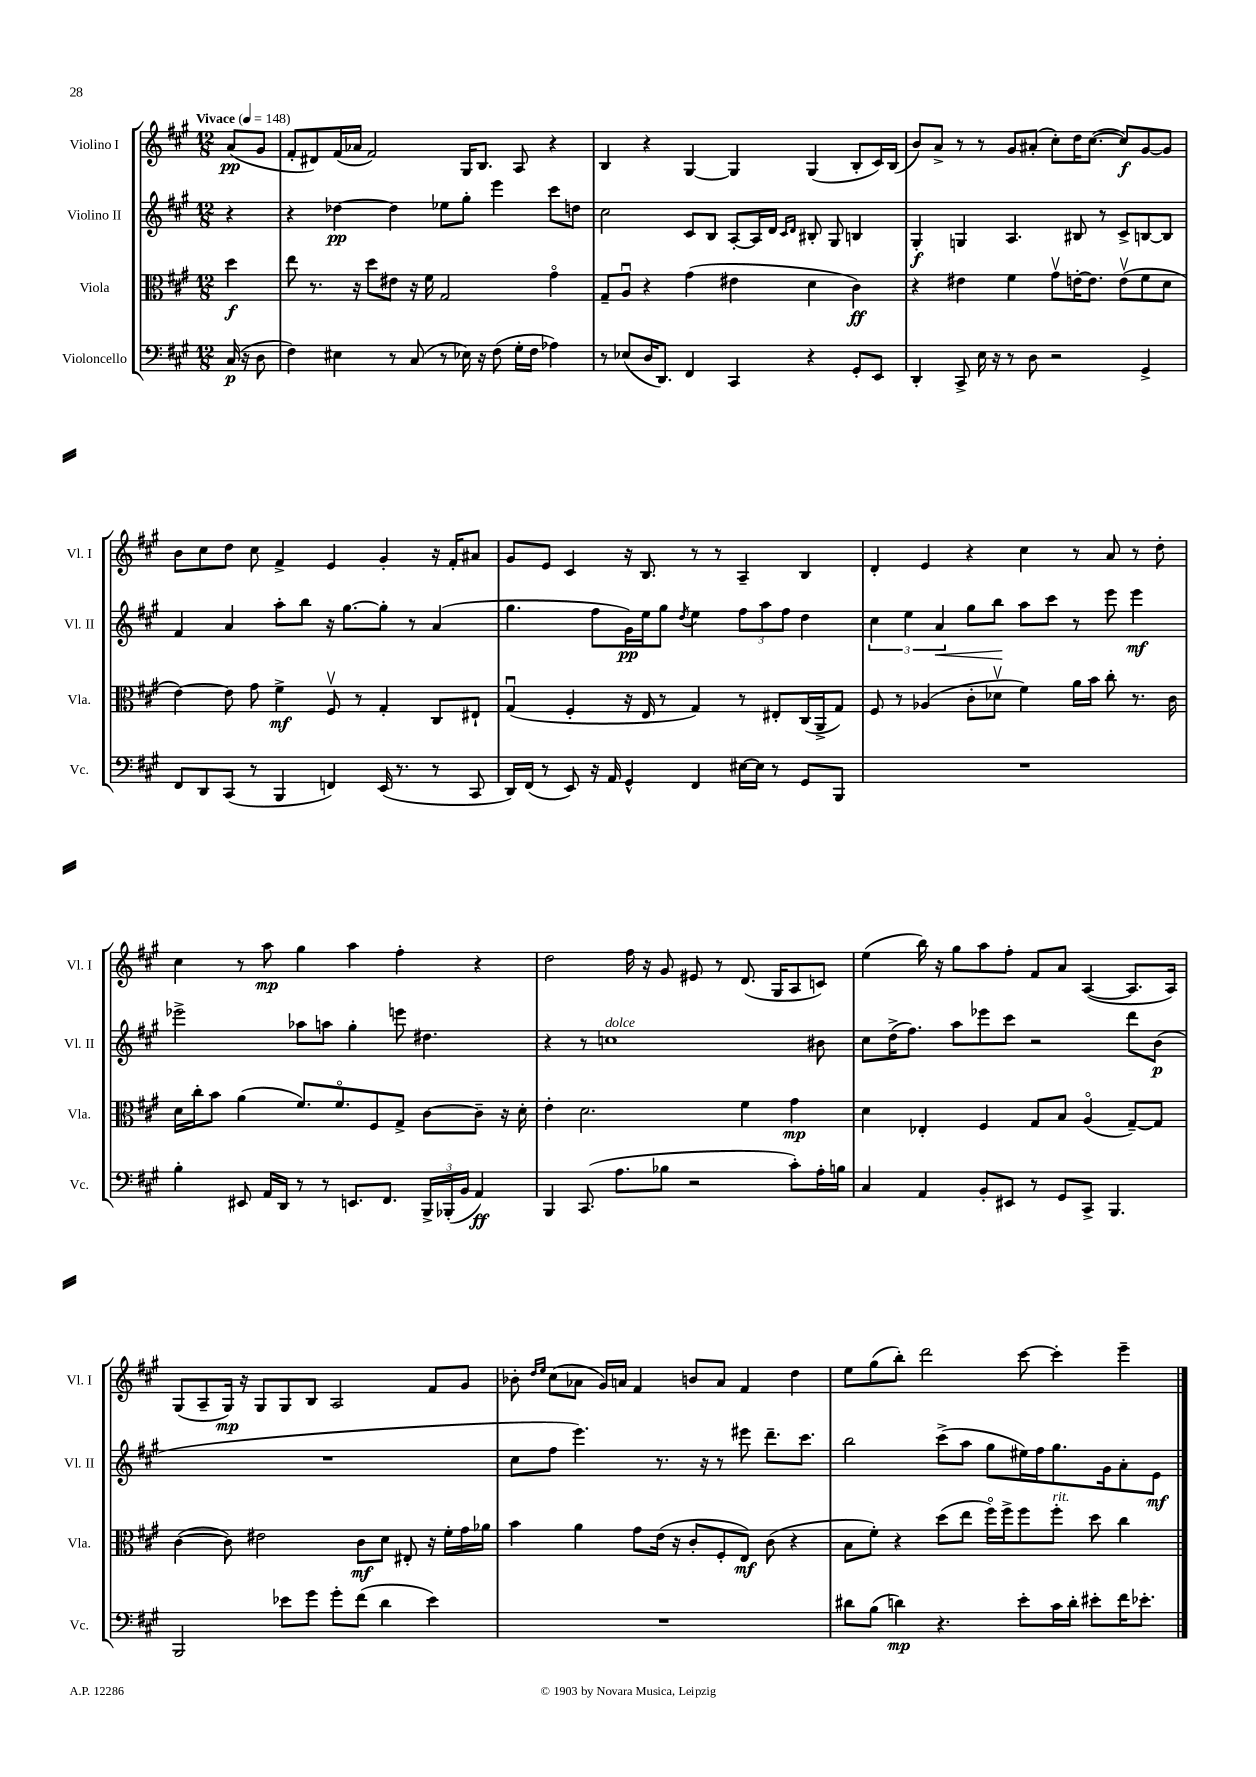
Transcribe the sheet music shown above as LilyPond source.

<<
\new StaffGroup <<
\new Staff = "s0" \with { instrumentName = "Violino I" shortInstrumentName = "Vl. I" } {
    \clef treble \key a \major \numericTimeSignature \time 12/8 \partial 4 \tempo "Vivace" 4 = 148
    a'8\pp( gis'8 |
    fis'8-. dis'8) fis'16( aes'16 fis'2) gis16 b8. a8 r4 |
    b4 r4 gis4~ gis4 gis4( b8-. cis'16) b16( |
    b'8) a'8-> r8 r8 gis'8 ais'8-.( cis''8-.) d''16 cis''8.~( cis''8\f) gis'8~ gis'8 |
    b'8 cis''8 d''8 cis''8 fis'4-> e'4 gis'4-. r16 fis'16-. ais'8 |
    gis'8 e'8 cis'4 r16 b8. r8 r8 a4-- b4 |
    d'4-. e'4 r4 cis''4 r8 a'8 r8 d''8-. |
    cis''4 r8 a''8\mp gis''4 a''4 fis''4-. r4 |
    d''2 fis''16 r16 gis'8 eis'8 r8 d'8.( gis16 a8 c'8) |
    e''4( b''16) r16 gis''8 a''8 fis''8-. fis'8 a'8 a4~( a8. a16) |
    gis8( a8-- gis16\mp) r16 gis8 gis8 b8 a2 fis'8 gis'8 |
    bes'8-. \grace { d''16 e''16 } cis''8( aes'8 gis'16) a'16 fis'4 b'8 a'8 fis'4 d''4 |
    e''8 gis''8( b''8-.) d'''2 cis'''8~ cis'''4-. e'''4-- \bar "|." |
}
\new Staff = "s1" \with { instrumentName = "Violino II" shortInstrumentName = "Vl. II" } {
    \clef treble \key a \major \numericTimeSignature \time 12/8 \partial 4
    r4 |
    r4 des''4~\pp des''4 ees''8 gis''8-. e'''4 cis'''8 d''8 |
    cis''2 cis'8 b8 a8~-. a16 d'16 \grace { cis'16 d'16 } bis8-. gis8 b4 |
    gis4-.\f g4 a4. bis8 r8 cis'8-> b8~ b8 |
    fis'4 a'4 a''8-. b''8 r16 gis''8.~ gis''8-. r8 a'4( |
    gis''4. fis''8 gis'16\pp) e''16 gis''8 \acciaccatura { d''8 } e''4 \tuplet 3/2 { fis''8 a''8 fis''8 } d''4 |
    \tuplet 3/2 { cis''4 e''4 a'4\< } gis''8 b''8\! a''8 cis'''8 r8 e'''8 e'''4\mf |
    ees'''2-> aes''8 a''8 gis''4-. e'''8 dis''4. |
    r4 r8 c''1^\markup { \italic "dolce" } bis'8 |
    cis''8 d''16->( fis''8.) a''8 ees'''8 cis'''8 r2 d'''8 b'8\p( |
    R1. |
    cis''8 fis''8 e'''4.) r8. r16 r8 eis'''8 d'''8.-- cis'''8. |
    b''2 cis'''8->( a''8 gis''8 eis''16) fis''16 gis''8. gis'16 a'8-. e'8\mf \bar "|." |
}
\new Staff = "s2" \with { instrumentName = "Viola" shortInstrumentName = "Vla." } {
    \clef alto \key a \major \numericTimeSignature \time 12/8 \partial 4
    d''4\f |
    e''8 r8. r16 d''8 eis'8 r16 fis'16 gis2 gis'4\flageolet |
    gis8-- a8\downbow r4 gis'4( eis'4 d'4 cis'4\ff) |
    r4 eis'4 fis'4 gis'8\upbow e'16~-. e'8. e'8\upbow( fis'8 d'8 |
    e'4~) e'8 gis'8 fis'4->\mf fis8\upbow r8 gis4-. cis8 eis8-! |
    gis4\downbow( fis4-. r16 e16 r8 gis4) r8 eis8-. cis16( a,16-> gis8) |
    fis8 r8 aes4( cis'8-. des'8\upbow fis'4) a'16 b'16 cis''8-. r8. cis'16 |
    d'16 cis''16-. b'8 a'4( fis'8.) fis'8.\flageolet fis8 gis8-> cis'8~ cis'8-- r16 d'16-. |
    e'4-. d'2. fis'4 gis'4\mp |
    d'4 ees4-. fis4 gis8 b8 a4\flageolet( gis8~--) gis8 |
    cis'4~( cis'8) eis'2 cis'8\mf d'8 eis8-. r16 fis'16-. gis'16 aes'16 |
    b'4 a'4 gis'8 e'16( r16 cis'8-. fis8-. e8\mf) cis'8( r4 |
    b8 fis'8-.) r4 d''8( e''8 fis''16\flageolet) fis''16-> fis''8 fis''8-.^\markup { \italic "rit." } d''8 cis''4 \bar "|." |
}
\new Staff = "s3" \with { instrumentName = "Violoncello" shortInstrumentName = "Vc." } {
    \clef bass \key a \major \numericTimeSignature \time 12/8 \partial 4
    cis16\p( r16 d8 |
    fis4) eis4 r8 cis8( r8 ees16) r16 fis8( gis16-. fis16 aes4) |
    r8 ees8( d16 d,8.) fis,4 cis,4 r4 gis,8-. e,8 |
    d,4-. cis,8-> e16 r16 r8 d8 r2 gis,4-> |
    fis,8 d,8 cis,8( r8 b,,4 f,4) e,16( r8. r8 cis,8 |
    d,16) fis,16( r8 e,8) r16 a,16 gis,4-^ fis,4 eis16~ eis16 r8 gis,8 b,,8 |
    R1. |
    b4-. eis,8 a,16 d,16 r8 r8 e,8. fis,8. \tuplet 3/2 { b,,16-> bes,,16-.( b,16 } a,4\ff) |
    b,,4 cis,8.( a8. bes8 r2 cis'8-.) a16-. b16 |
    cis4 a,4 b,8-. eis,8 r8 gis,8 cis,8-> b,,4. |
    b,,2 ees'8 gis'8 gis'8-. fis'8( d'4 ees'4) |
    R1. |
    dis'8 b8( d'4\mp) r4. e'8-. cis'16 d'16-. eis'8-. fis'16 ees'8.-. \bar "|." |
}
>>
>>
\layout { \context { \Score \remove "Bar_number_engraver" } }
